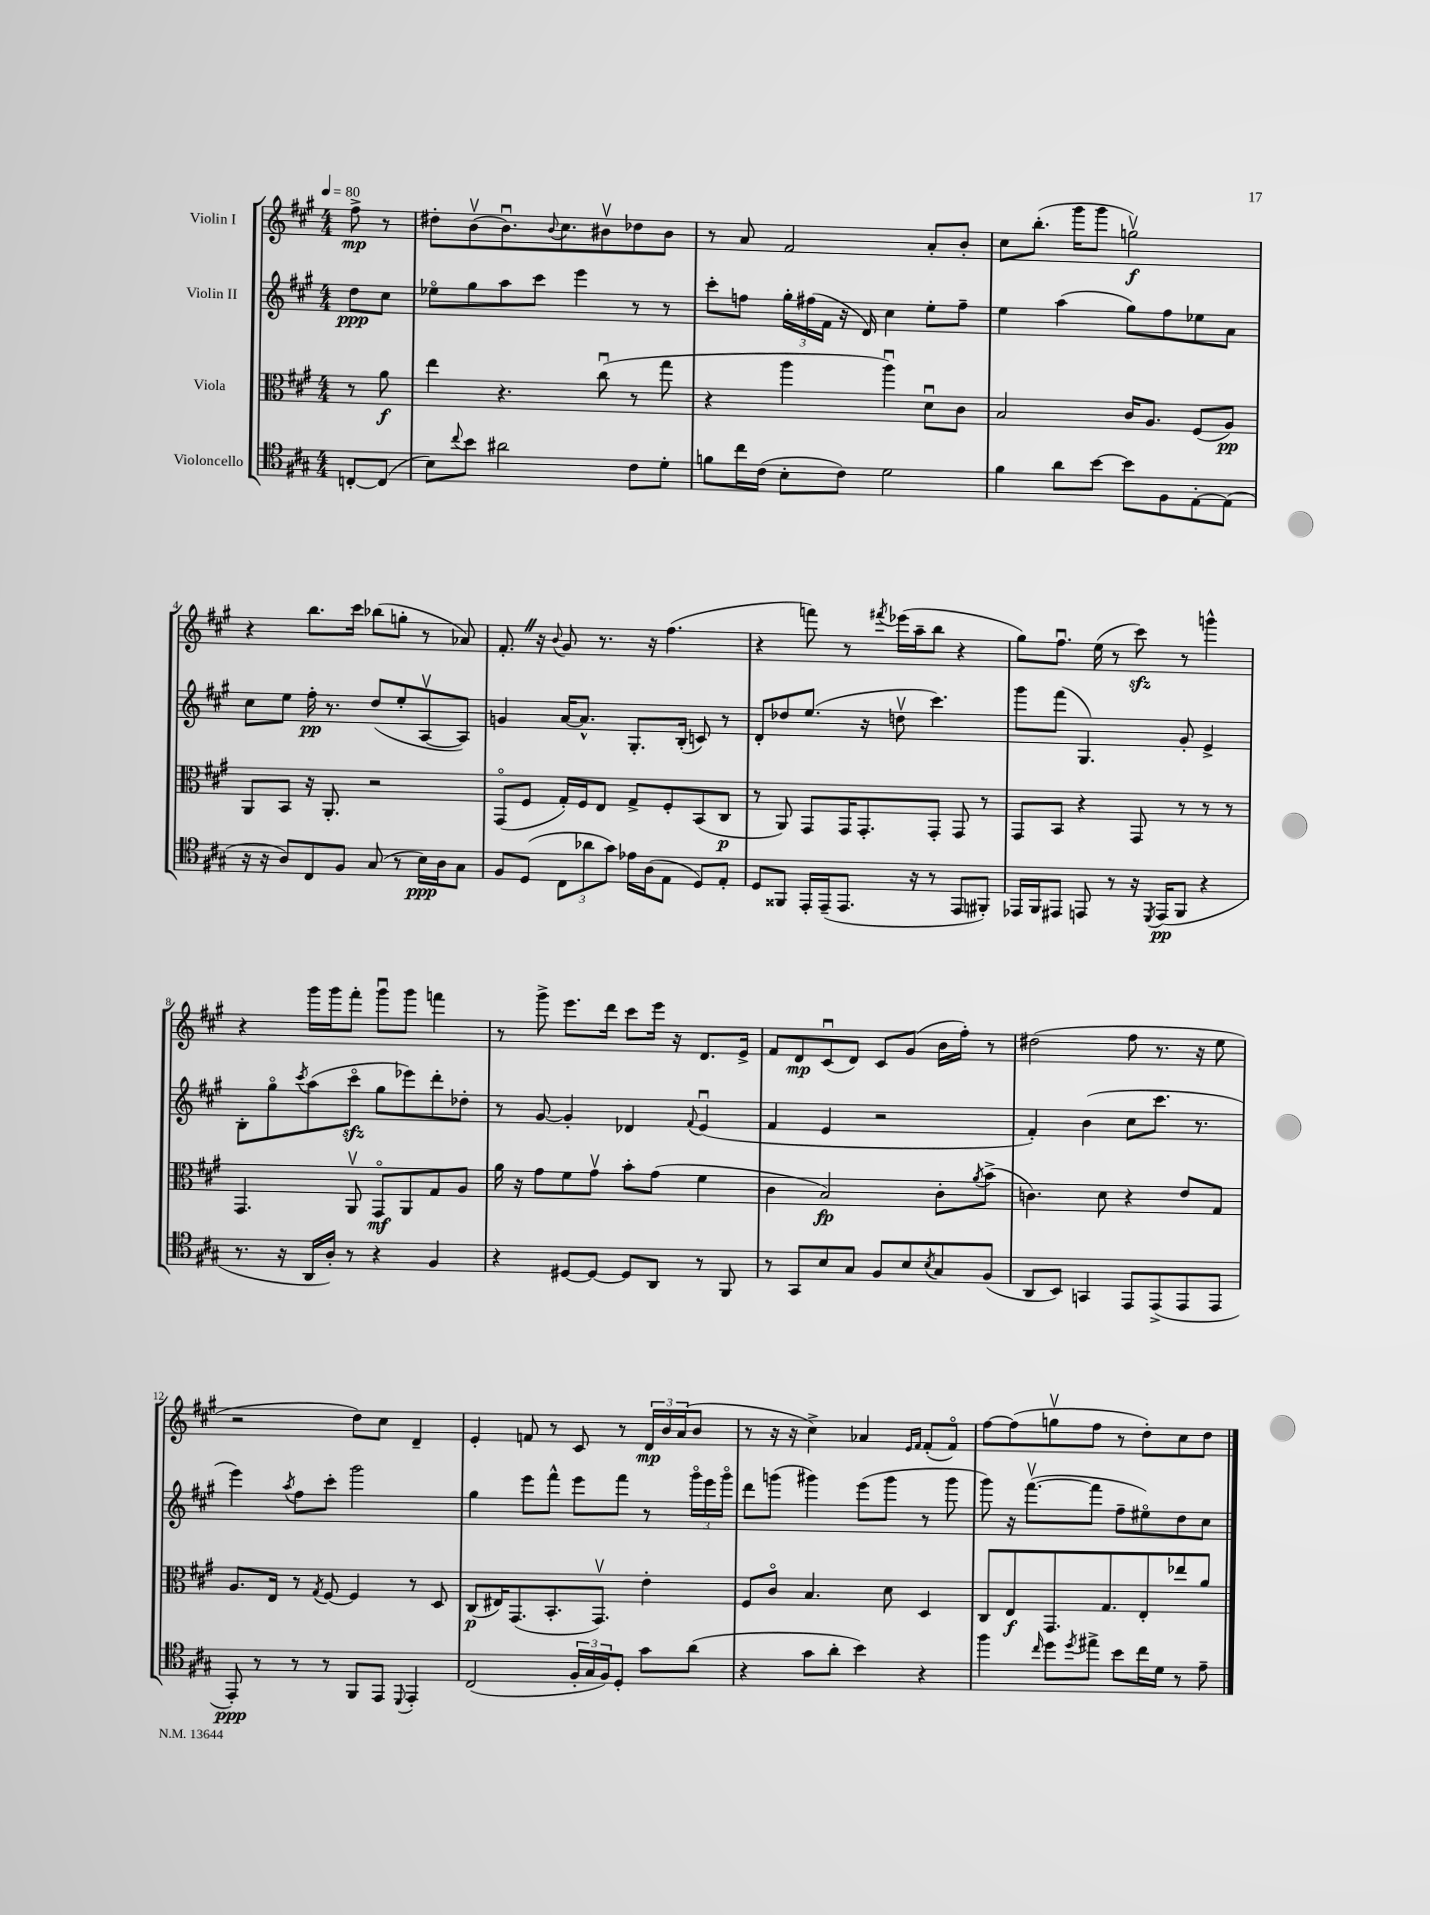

**kern	**kern	**kern	**kern
*staff4	*staff3	*staff2	*staff1
*clefC4	*clefC3	*clefG2	*clefG2
*k[f#c#g#]	*k[f#c#g#]	*k[f#c#g#]	*k[f#c#g#]
*M4/4	*M4/4	*M4/4	*M4/4
*MM80	*MM80	*MM80	*MM80
[8C'	8r	8dd	8ff#^
(8C]	8a	8cc#	8r
=	=	=	=
8B)	4ee	8ee-o	8dd#'
8qqcc#	.	.	.
8b	.	8gg#	(8bv
2a#	4.r	8aa	8.bu)
.	.	8ccc#	.
.	.	.	8qqb
.	.	.	8.cc#
.	.	4eee	.
.	(8cc#u	.	8b#v
8c#	8r	8r	8dd-
8d'	8gg#	8r	8b#
=	=	=	=
8f	4r	8ccc#'	8r
16cc#	.	8ff	8a
(16c#	.	.	.
8B'	4aa	24gg#'	2f#
.	.	(24ff#	.
.	.	24f#	.
8c#)	.	16r	.
.	.	16d)	.
2d	4aau)	4cc#	.
.	8du	8ee'	8a'
.	8c#	8ff#~	8b'
=	=	=	=
4f#	2B	4ee	8cc#
.	.	.	(8.bb'
8a	.	(4aa	.
.	.	.	16ggg#
[8b	.	.	8ggg#
8b]	16c#	8gg#)	2ggv)
.	8.A	.	.
8F#	.	8ff#	.
[8E'	(8F#	8ee-	.
(8E]	8A)	8a	.
=	=	=	=
16r	8AA	8cc#	4r
16r	.	.	.
8A)	8BB	8ee	.
8C#	16r	16ff#'	8.bb
.	8.AA'	8.r	.
8F#	.	.	.
.	.	.	16ccc#
(8G#	2r	(8dd	(8bb-
8r	.	8ee'	8gg'
16B)	.	[8Av	8r
16A	.	.	.
8G#	.	8A])	8a-)
=	=	=	=
8F#	(8GG#o	4g	8.f#'
(8D	8F#	.	.
.	.	.	16r
.	.	.	8qqb
12C#	16G#')	[16a	8g#
.	16F#	8.a^^]	.
12a-	.	.	.
.	8E	.	8.r
12g#)	.	.	.
16e-	8G#^	8.G#'	.
(16A	.	.	16r
8E	8F#'	.	(4.ff#
.	.	(16B'	.
8D)	(8BB	8c)	.
8E'	8C#	8r	.
=	=	=	=
8D	8r	8d'	4r
8FF##	8AA)	8dd-	.
16EE'	8GG#	(8.ee	8fff)
(16EE~	.	.	.
8.EE	16GG#	.	8r
.	8.GG#'	16r	.
.	.	.	8qfff#
.	.	8ddv	(16eee-
16r	.	.	16aa~
8r	8GG#'	4.ccc#)	8bb
8EE	8GG#	.	4r
8FF#')	8r	.	.
=	=	=	=
16EE-	8GG#	8ggg#	8gg#)
16FF#	.	.	.
8EE#	8BB	(8fff#	8.ff#u
8EE	4r	4.G#)	.
.	.	.	(16ee
8r	.	.	8r
16r	8GG#	.	8ccc#)
8qDD	.	.	.
(16EE	.	.	.
8FF#	8r	8g#'	8r
4r	8r	4e^	4ggg^^
.	8r	.	.
=	=	=	=
8.r	4.GG#	8B'	4r
.	.	8gg#o	.
16r	.	.	.
.	.	8qccc#	.
16AA	.	(8aa	16ggg#
16A')	.	.	16ggg#
8r	8AAv	8ccc#o	8fff#'
4r	8GG#o	8gg#	8ggg#u
.	8AA	8eee-)	8ggg#
4F#	8G#	8ddd'	4fff
.	8A	8dd-'	.
=	=	=	=
4r	16a	8r	8r
.	16r	.	.
.	8g#	[8g#	8ggg#^
[8D#	8f#	4g#']	8.eee
8D#_	8g#v	.	.
.	.	.	16ddd
8D#]	8b'	4d-	8ccc#
8AA	(8g#	.	16eee
.	.	.	16r
.	.	8qqf#	.
8r	4f#	(4eu	8.d
8FF#	.	.	.
.	.	.	16e^
=	=	=	=
8r	4c#	4f#	8f#
8GG#	.	.	8d
8B	2B)	4e	(8c#u
8G#	.	.	8d)
8F#	.	2r	8c#
8B	.	.	(8g#
8qB	.	.	.
8G#	8c#'	.	16b
.	.	.	16ff#')
.	8qa	.	.
(8F#	(8b^	.	8r
=	=	=	=
8AA	4.c)	4f#')	(2dd#
8BB)	.	.	.
4GG	.	(4b	.
.	8d	.	.
8EE	4r	8cc#	8ff#
(8EE^	.	8.ccc#	8.r
8EE	8e	.	.
.	.	8.r	16r
8EE	8G#	.	8ee
=	=	=	=
8EE')	8.A	4eee)	2r
8r	.	.	.
.	16E	.	.
.	.	8qaa	.
8r	8r	8ff#	.
.	8qG#	.	.
8r	[8F#	8ccc#'	.
8FF#	4F#]	2ggg#	8dd)
8EE	.	.	8cc#
8qqDD	.	.	.
4EE'	8r	.	4d~
.	8D	.	.
=	=	=	=
(2C#	(8C#	4gg#	4e'
.	16E#)	.	.
.	(8.GG#	.	.
.	.	8eee	8f
.	8.BB'	8fff#^^	8r
24F#'	.	8eee	8c#
24G#	.	.	.
.	8.GG#v)	.	.
24F#)	.	.	.
8D'	.	8fff#	8r
8g#	4e'	8r	24d
.	.	.	24b
.	.	.	(24a
(8a	.	24ggg#o	8b
.	.	24eee	.
.	.	24ggg#o	.
=	=	=	=
4r	8F#	8ddd	8r
.	8c#o	(8ggg	16r
.	.	.	16r
8g#	4.B	4ggg#)	4cc#^)
8a'	.	.	.
4b)	.	(8eee	4a-
.	8d	8ggg#	.
.	.	.	16qqe
.	.	.	16qqf#
4r	4D	8r	(8f#'
.	.	8ggg#	8f#o)
=	=	=	=
4ff#	8C#	8ggg#)	[8ff#
.	8E	16r	(8ff#]
.	.	([8.fff#v	.
16qqcc#	.	.	.
8dd	8.GG#	.	8ggv
8qdd	.	.	.
8ee#^	.	8fff#]	8ff#
.	8.G#	.	.
8b	.	8ff#~	8r
16cc#	8E'	8ee#o)	8dd')
16d	.	.	.
8r	8ee-	8dd	8cc#
8e~	8a	8cc#	8dd
==	==	==	==
*-	*-	*-	*-
